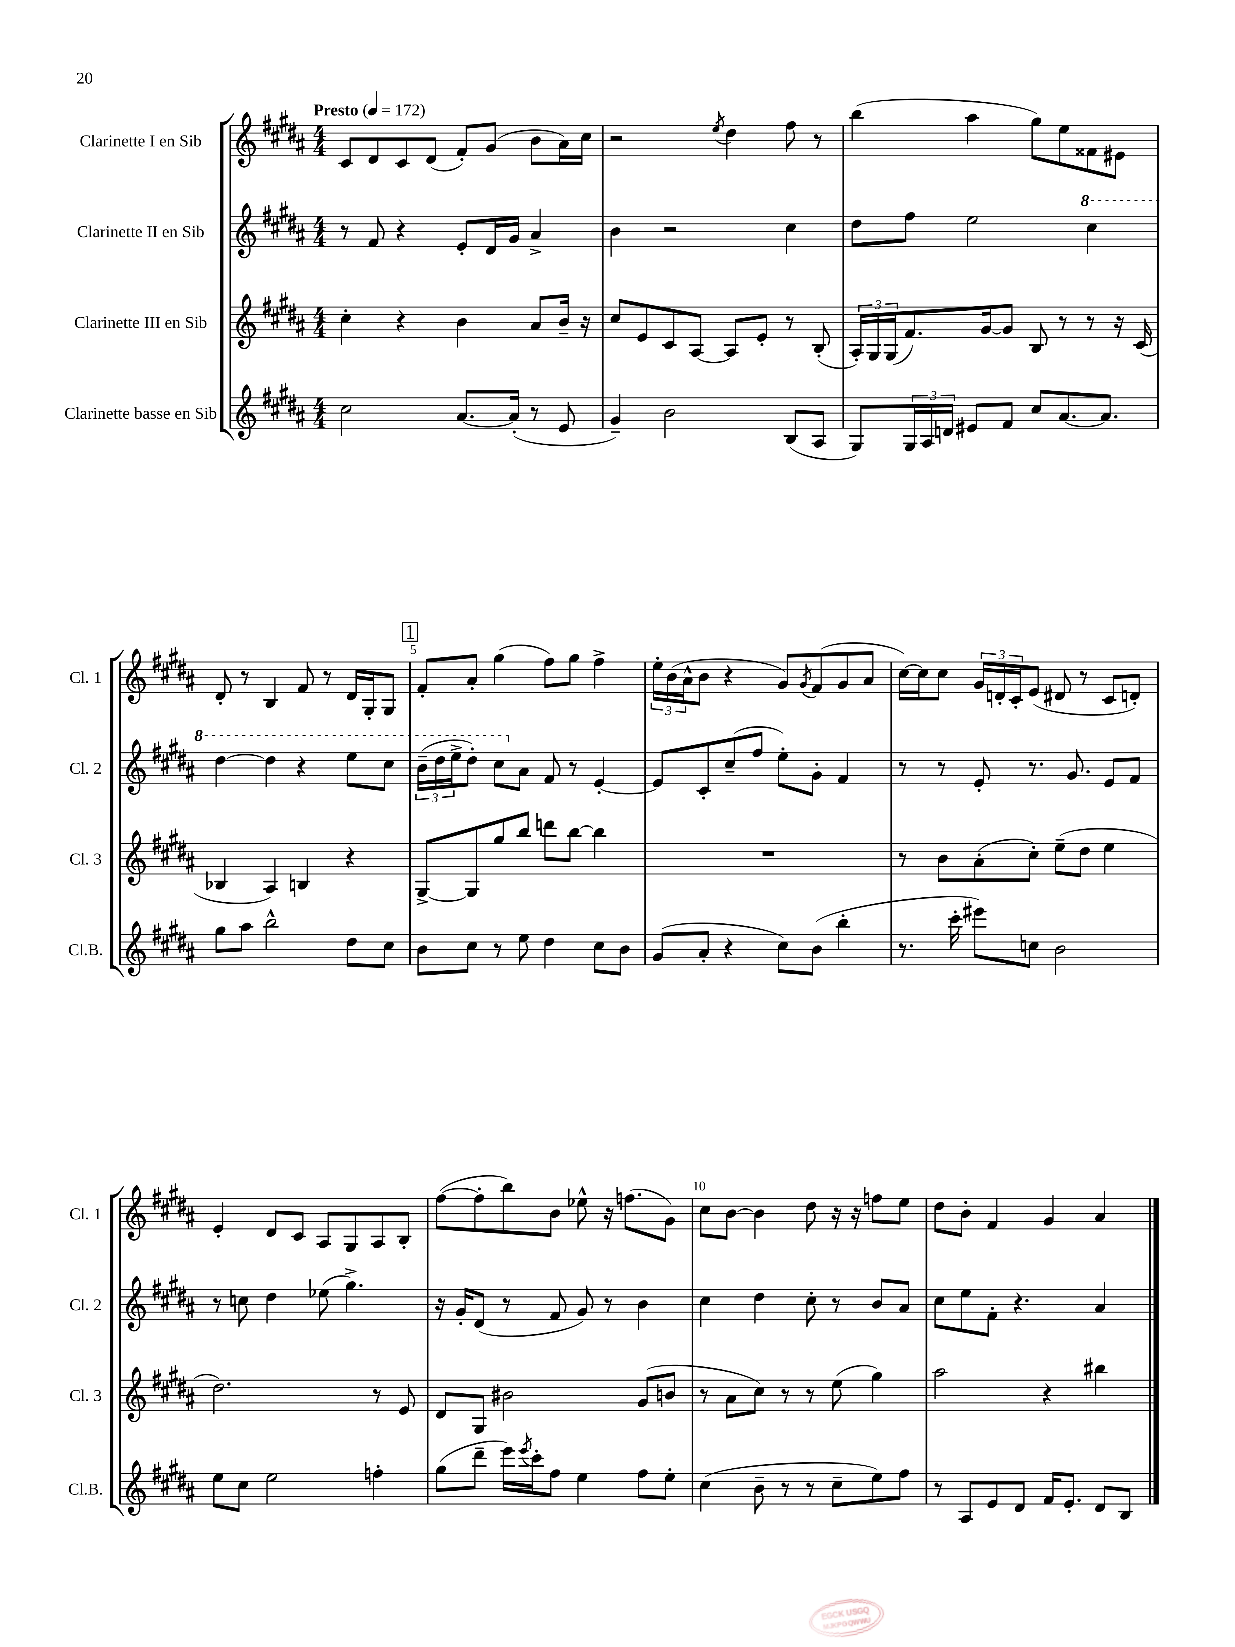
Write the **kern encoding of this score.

**kern	**kern	**kern	**kern
*staff4	*staff3	*staff2	*staff1
*clefG2	*clefG2	*clefG2	*clefG2
*k[f#c#g#d#a#]	*k[f#c#g#d#a#]	*k[f#c#g#d#a#]	*k[f#c#g#d#a#]
*M4/4	*M4/4	*M4/4	*M4/4
*MM172	*MM172	*MM172	*MM172
2cc#	4cc#'	8r	8c#
.	.	8f#	8d#
.	4r	4r	8c#
.	.	.	(8d#
[8.a#	4b	8e'	8f#')
.	.	16d#	(8g#
(16a#']	.	16g#	.
8r	8a#	4a#^	8b
8e	16b~	.	16a#)
.	16r	.	16cc#
=	=	=	=
4g#~)	8cc#	4b	2r
.	8e	.	.
2b	8c#	2r	.
.	[8A#	.	.
.	.	.	8qee
.	8A#]	.	4dd#
.	8e'	.	.
(8B	8r	4cc#	8ff#
8A#	(8B'	.	8r
=	=	=	=
8G#)	24A#')	8dd#	(4bb
.	24G#	.	.
.	(24G#	.	.
24G#	8.f#)	8ff#	.
24A#	.	.	.
24d	.	.	.
8e#	.	2ee	4aa#
.	[16g#	.	.
8f#	8g#]	.	.
8cc#	8B	.	8gg#)
[8.a#	8r	.	8ee
.	8r	4ccc#	8f##
8.a#]	.	.	.
.	16r	.	8e#
.	(16c#	.	.
=	=	=	=
8gg#	4B-	[4ddd#	8d#'
8aa#	.	.	8r
2bb^^	4A#)	4ddd#]	4B
.	4B	4r	8f#
.	.	.	8r
8dd#	4r	8eee	16d#
.	.	.	16G#'
8cc#	.	8ccc#	8G#
=	=	=	=
8b	[8G#^	(24bb~	8f#'
.	.	24ddd#	.
.	.	24eee^	.
8cc#	8G#]	8ddd#')	8a#'
8r	8gg#	8ccc#	(4gg#
8ee	8bb	8a#	.
4dd#	8ddd	8f#	8ff#)
.	[8bb	8r	8gg#
8cc#	4bb]	[4e'	4ff#^
8b	.	.	.
=	=	=	=
(8g#	1r	8e]	24ee'
.	.	.	(24b
.	.	.	24a#^^
8a#'	.	8c#'	8b
4r	.	(8cc#~	4r
.	.	8ff#	.
8cc#)	.	8ee')	8g#)
.	.	.	8qg#
(8b	.	8g#'	(8f#
4bb'	.	4f#	8g#
.	.	.	8a#
=	=	=	=
8.r	8r	8r	[16cc#)
.	.	.	16cc#]
.	8b	8r	8cc#
16ccc#'	.	.	.
8eee#)	(8a#'	8e'	24g#
.	.	.	24d'
.	.	.	24c#'
8cc	8cc#')	8.r	(8e
2b	(8ee~	.	8d#
.	.	8.g#	.
.	8dd#	.	8r
.	4ee	8e	8c#
.	.	8f#	8d')
=	=	=	=
8ee	2.dd#)	8r	4e'
8cc#	.	8cc	.
2ee	.	4dd#	8d#
.	.	.	8c#
.	.	(8ee-	8A#
.	.	4.gg#^)	8G#
4ff'	8r	.	8A#
.	8e	.	8B'
=	=	=	=
(8gg#	8d#	16r	([8ff#
.	.	16g#'	.
8ddd#~	8G#	(8d#	8ff#']
16eee)	2b#	8r	8bb)
8qeee	.	.	.
16ccc#'	.	.	.
8ff#	.	8f#	8b
4ee	.	8g#)	8ee-^^
.	.	8r	16r
.	.	.	(8.ff
8ff#	(8g#	4b	.
8ee'	8b	.	8g#)
=	=	=	=
(4cc#	8r	4cc#	8cc#
.	8a#	.	[8b
8b~	8cc#)	4dd#	4b]
8r	8r	.	.
8r	8r	8cc#'	8dd#
8cc#~	(8ee	8r	16r
.	.	.	16r
8ee)	4gg#)	8b	8ff
8ff#	.	8a#	8ee
=	=	=	=
8r	2aa#	8cc#	8dd#
8A#	.	8ee	8b'
8e	.	8f#'	4f#
8d#	.	4.r	.
16f#	4r	.	4g#
8.e'	.	.	.
8d#	4bb#	4a#	4a#
8B	.	.	.
==	==	==	==
*-	*-	*-	*-
